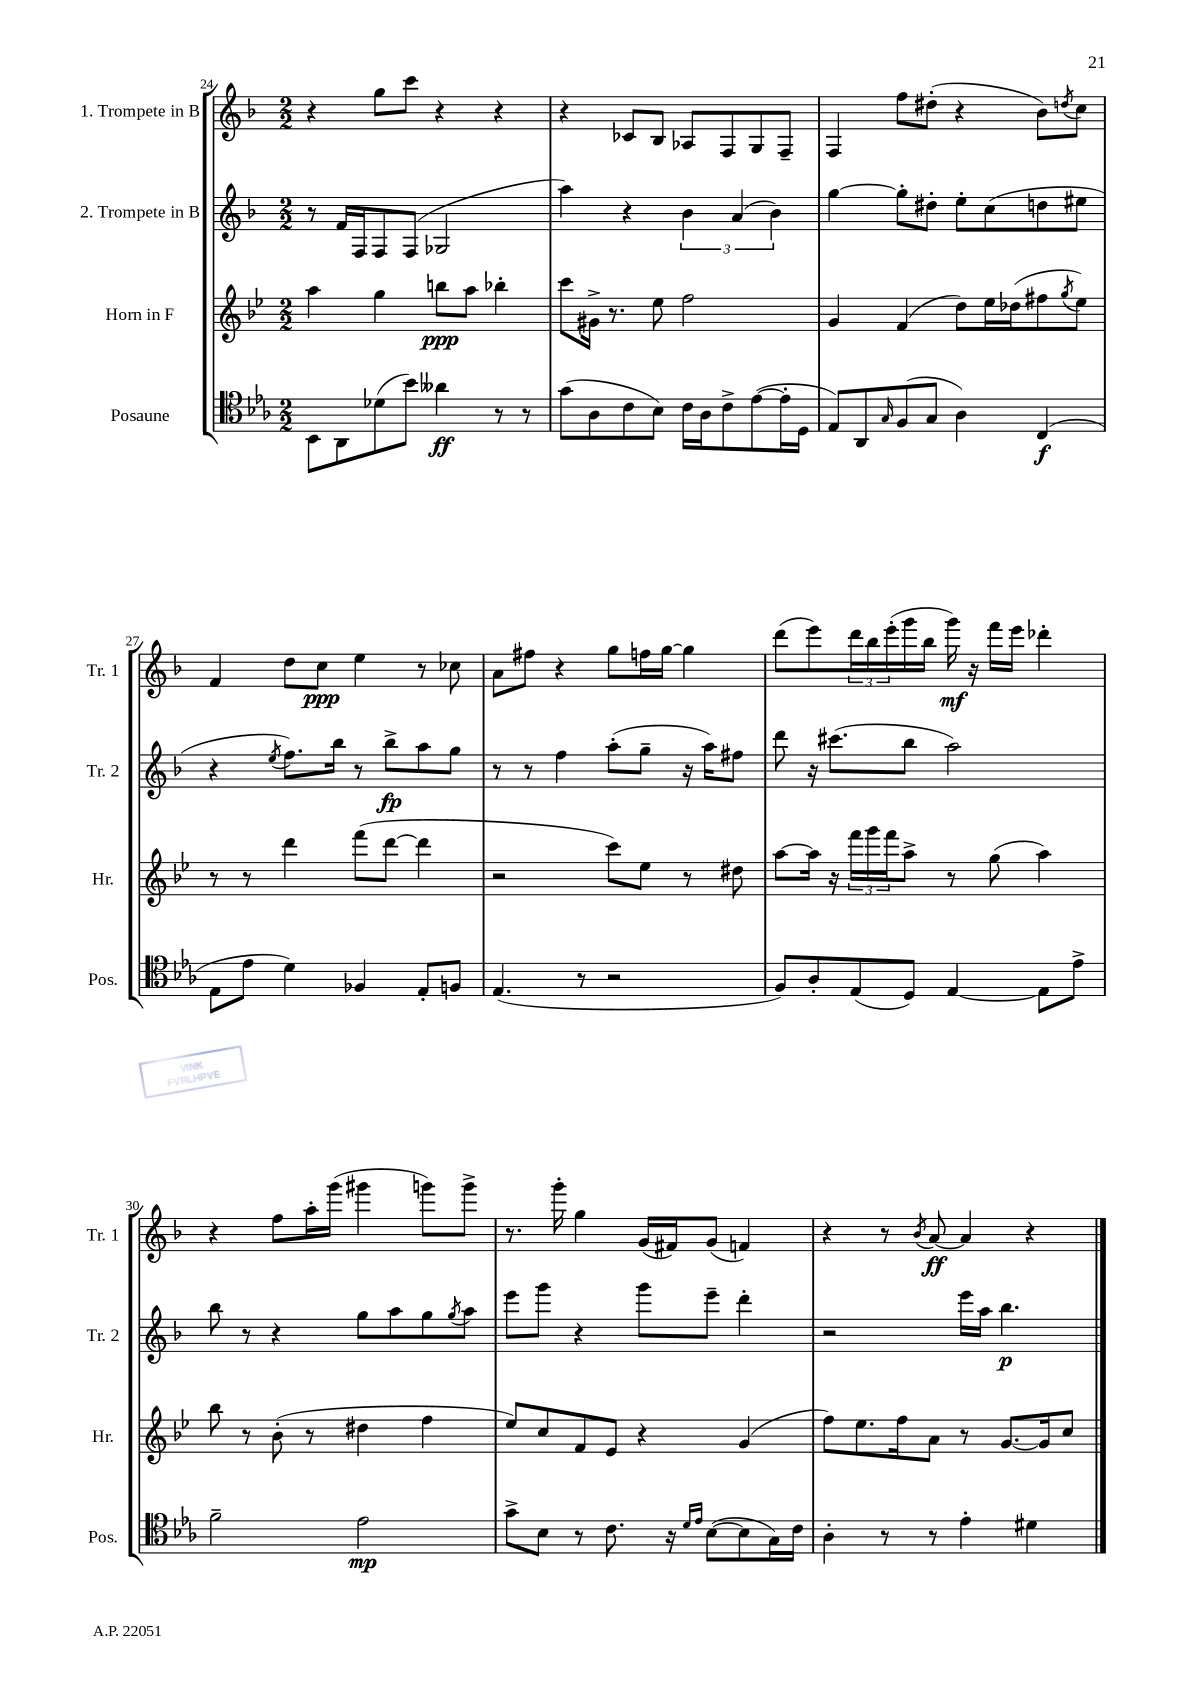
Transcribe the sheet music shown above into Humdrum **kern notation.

**kern	**dynam	**kern	**dynam	**kern	**dynam	**kern	**dynam
*part4	*part4	*part3	*part3	*part2	*part2	*part1	*part1
*staff4	*staff4	*staff3	*staff3	*staff2	*staff2	*staff1	*staff1
*I"Posaune	*	*I"Horn in F	*	*I"2. Trompete in B	*	*I"1. Trompete in B	*
*I'Pos.	*	*I'Hr.	*	*I'Tr. 2	*	*I'Tr. 1	*
*clefC4	*	*clefG2	*	*clefG2	*	*clefG2	*
*k[b-e-a-]	*	*k[b-e-]	*	*k[b-]	*	*k[b-]	*
*M2/2	*	*M2/2	*	*M2/2	*	*M2/2	*
=24	=24	=24	=24	=24	=24	=24	=24
8BB-\L	.	4aa\	.	8r	.	4r	.
8AA-\	.	.	.	16f/LL	.	.	.
.	.	.	.	16F/J	.	.	.
(8d-X\	.	4gg\	.	8F/	.	8gg\L	.
8b-\J)	.	.	.	(8F/J	.	8ccc\J	.
4a--X\	ff	8bbn\L	ppp	2G-X/	.	4r	.
.	.	8aa\J	.	.	.	.	.
8r	.	4bb-X'\	.	.	.	4r	.
8r	.	.	.	.	.	.	.
=25	=25	=25	=25	=25	=25	=25	=25
(8g\L	.	8ccc\L	.	4aa\)	.	4r	.
8A-\	.	16g#X^\Jk	.	.	.	.	.
.	.	8.r	.	.	.	.	.
8c\	.	.	.	4r	.	8c-X/L	.
8B-\J)	.	8ee-\	.	.	.	8B-/J	.
16c\LL	.	2ff\	.	6b-\	.	8A-X/L	.
16A-\J	.	.	.	.	.	.	.
8c^\	.	.	.	.	.	8F/	.
.	.	.	.	(6a/	.	.	.
([8e-\	.	.	.	.	.	8G/	.
.	.	.	.	6b-\)	.	.	.
16e-'\L]	.	.	.	.	.	8F~/J	.
16D\JJ	.	.	.	.	.	.	.
=26	=26	=26	=26	=26	=26	=26	=26
8E-/L)	.	4g/	.	[4gg\	.	4F/	.
8AA-/	.	.	.	.	.	.	.
16qqG/	.	.	.	.	.	.	.
(8F/	.	(4f/	.	8gg'\L]	.	8ff\L	.
8G/J	.	.	.	8dd#X'\J	.	(8dd#X'\J	.
4A-\)	.	8dd\L)	.	8ee'\L	.	4r	.
.	.	16ee-\L	.	(8cc\	.	.	.
.	.	(16dd-X\J	.	.	.	.	.
(4C/	f	8ff#X\	.	8ddn\	.	8b-\L)	.
.	.	8qgg/	.	.	.	8qddn/	.
.	.	8ee-\J)	.	8ee#X\J	.	8cc\J	.
!!LO:LB:g=z
=27	=27	=27	=27	=27	=27	=27	=27
8E-\L	.	8r	.	4r	.	4f/	.
8e-\J	.	8r	.	.	.	.	.
.	.	.	.	8qee/	.	.	.
4d\)	.	4ddd\	.	8.ff\L)	.	8dd\L	.
.	.	.	.	.	.	8cc\J	ppp
.	.	.	.	16bb-\Jk	.	.	.
4F-X/	.	(8fff\L	.	8r	.	4ee\	.
.	.	[8ddd\J	.	8bb-^\L	fp	.	.
8E-'/L	.	4ddd\]	.	8aa\	.	8r	.
8Fn/J	.	.	.	8gg\J	.	8cc-X\	.
=28	=28	=28	=28	=28	=28	=28	=28
(4.E-/	.	2r	.	8r	.	8a\L	.
.	.	.	.	8r	.	8ff#X\J	.
.	.	.	.	4ff\	.	4r	.
8r	.	.	.	.	.	.	.
2r	.	8ccc\L)	.	(8aa'\L	.	8gg\L	.
.	.	8ee-\J	.	8gg~\J	.	16ffn\L	.
.	.	.	.	.	.	[16gg\JJ	.
.	.	8r	.	16r	.	4gg\]	.
.	.	.	.	16aa\KL)	.	.	.
.	.	8dd#X\	.	8ff#X\J	.	.	.
=29	=29	=29	=29	=29	=29	=29	=29
8F/L)	.	[8aa\L	.	8ddd\	.	(8ddd\L	.
8A-'/	.	16aa\Jk]	.	16r	.	8eee\)	.
.	.	16r	.	(8.ccc#X\L	.	.	.
(8E-/	.	24fff\LL	.	.	.	24ddd\L	.
.	.	24ggg\	.	.	.	24bb-\	.
.	.	24fff\J	.	.	.	(24eee'\	.
8D/J)	.	8aa^\J	.	8bb-\J	.	16ggg\	.
.	.	.	.	.	.	16bb-\JJ	.
[4E-/	.	8r	.	2aa\)	.	16ggg\)	mf
.	.	.	.	.	.	16r	.
.	.	(8gg\	.	.	.	16fff\LL	.
.	.	.	.	.	.	16eee\JJ	.
8E-\L]	.	4aa\)	.	.	.	4ddd-X'\	.
8e-^\J	.	.	.	.	.	.	.
!!LO:LB:g=z
=30	=30	=30	=30	=30	=30	=30	=30
2f~\	.	8bb-\	.	8bb-\	.	4r	.
.	.	8r	.	8r	.	.	.
.	.	(8b-'\	.	4r	.	8ff\L	.
.	.	8r	.	.	.	16aa'\L	.
.	.	.	.	.	.	(16ggg\JJ	.
2e-\	mp	4dd#X\	.	8gg\L	.	4ggg#X\	.
.	.	.	.	8aa\	.	.	.
.	.	4ff\	.	8gg\	.	8gggn\L)	.
.	.	.	.	8qgg/	.	.	.
.	.	.	.	8aa\J	.	8ggg^\J	.
=31	=31	=31	=31	=31	=31	=31	=31
8g^\L	.	8ee-/L)	.	8eee\L	.	8.r	.
8B-\J	.	8cc/	.	8ggg\J	.	.	.
.	.	.	.	.	.	16ggg'\	.
8r	.	8f/	.	4r	.	4gg\	.
8.c\	.	8e-/J	.	.	.	.	.
.	.	4r	.	8ggg\L	.	(16g/LL	.
16r	.	.	.	.	.	16f#X/J)	.
16qqd/LL	.	.	.	.	.	.	.
16qqe-/JJ	.	.	.	.	.	.	.
([8B-\L	.	.	.	8eee~\J	.	(8g/J	.
8B-\]	.	(4g/	.	4ddd'\	.	4fn/)	.
16G\L)	.	.	.	.	.	.	.
16c\JJ	.	.	.	.	.	.	.
=32	=32	=32	=32	=32	=32	=32	=32
4A-'\	.	8ff\L)	.	2r	.	4r	.
.	.	8.ee-\	.	.	.	.	.
8r	.	.	.	.	.	8r	.
.	.	16ff\k	.	.	.	.	.
.	.	.	.	.	.	8qb-/	.
8r	.	8a\J	.	.	.	[8a/	ff
4e-'\	.	8r	.	16eee\LL	.	4a/]	.
.	.	.	.	16aa\JJ	.	.	.
.	.	[8.g/L	.	4.bb-\	p	.	.
4d#X\	.	.	.	.	.	4r	.
.	.	16g/k]	.	.	.	.	.
.	.	8cc/J	.	.	.	.	.
==	==	==	==	==	==	==	==
*-	*-	*-	*-	*-	*-	*-	*-
